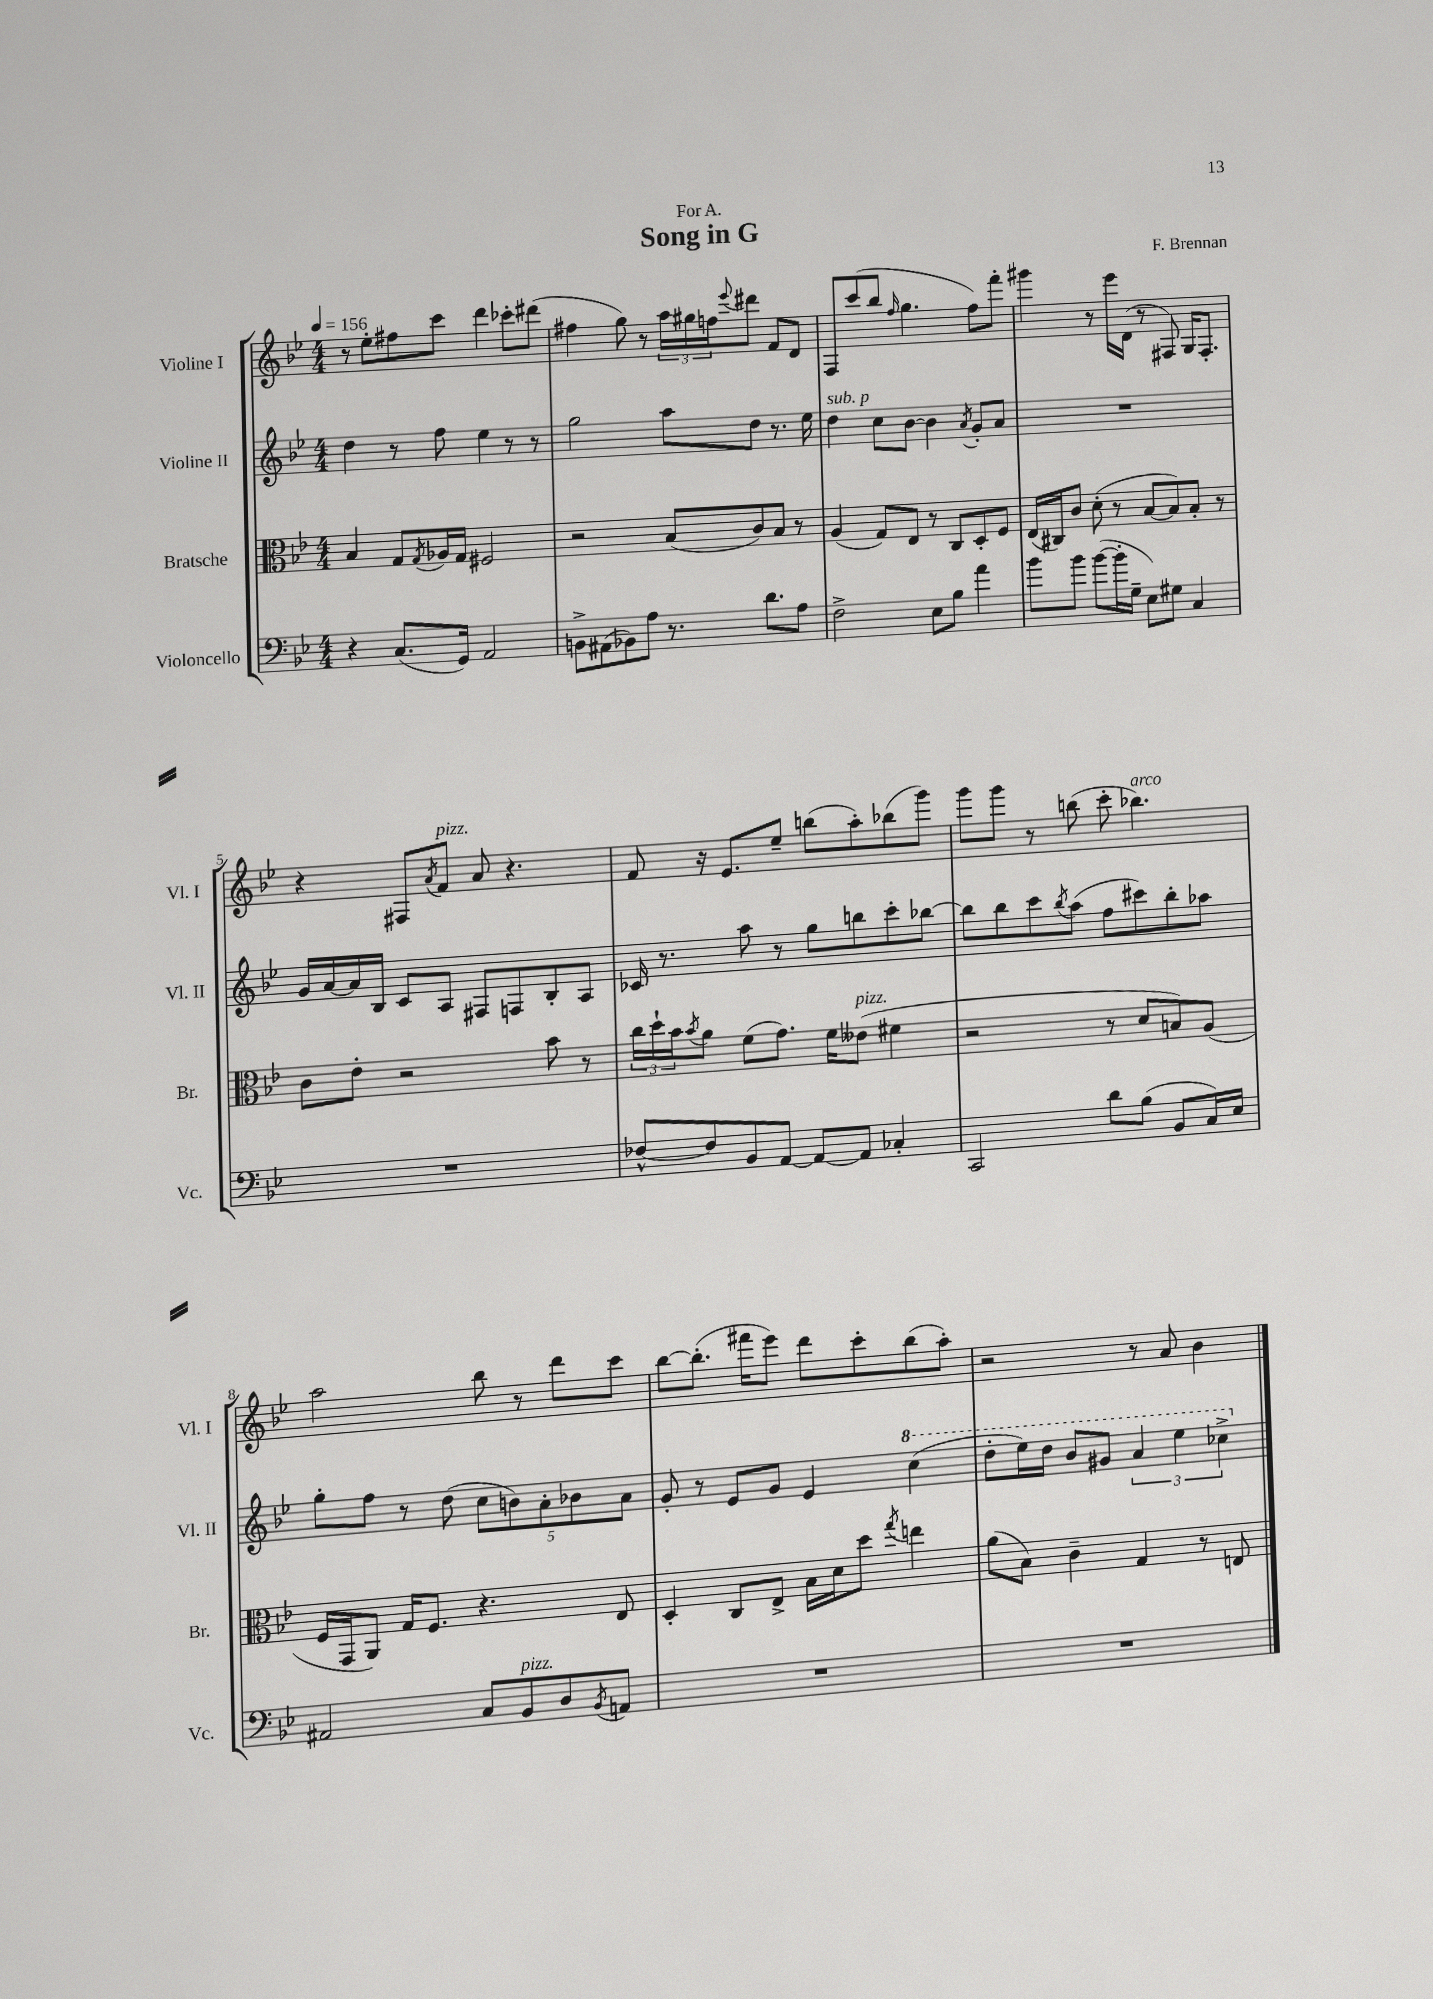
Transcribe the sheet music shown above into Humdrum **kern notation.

**kern	**kern	**kern	**kern
*staff4	*staff3	*staff2	*staff1
*clefF4	*clefC3	*clefG2	*clefG2
*k[b-e-]	*k[b-e-]	*k[b-e-]	*k[b-e-]
*M4/4	*M4/4	*M4/4	*M4/4
*MM156	*MM156	*MM156	*MM156
4r	4B-/	4dd\	8r
.	.	.	8ee-'\L
(8.C/L	8G/L	8r	8ff#\
.	8qG/	.	.
.	16A-/L	8ff\	8ccc\J
16GG/Jk)	16G/JJ	.	.
2AA/	2F#/	4ee-\	4ddd\
.	.	8r	8ccc-'\L
.	.	8r	(8ddd#\J
=	=	=	=
8BB^\L	2r	2gg\	4ff#\
(8AA#\	.	.	.
8BB-\)	.	.	8gg\)
8A\J	.	.	8r
8.r	(8B-/L	8aa\L	24aa\LL
.	.	.	24gg#\
.	.	.	24ff\J
.	.	.	8qqeee-/
.	8c/)	8dd\J	8ddd#\J
8.d\L	.	.	.
.	8B-/J	8.r	8f/L
8A\J	8r	.	8d/J
.	.	16ee-\	.
=	=	=	=
2F^\	(4A/	4dd\	8F/L
.	.	.	(8ccc/
.	8G/L)	8cc\L	8bb-/J
.	.	.	16qqff/
.	8E-/J	[8b-\J	4.gg\
8E-\L	8r	4b-\]	.
8B-\J	8C/L	.	.
.	.	8qa/	.
4a\	8D'/	8g'/L	8ff\L)
.	8F/J	8a/J	8fff'\J
=	=	=	=
8b-\L	(16E-/LL	1r	4ggg#\
.	16C#/J)	.	.
8b-\J	8c/J	.	.
([8b-\L	(8d'\	.	8r
16b-'\]L	8r	.	16eee-\LL
16G~\JJ	.	.	(16d\JJ
8E-\L)	[8B-/L	.	8r
8G#\J	8B-/])	.	8F#/)
4C/	8B-'/J	.	16G/LK
.	.	.	8.F#'/J
.	8r	.	.
=	=	=	=
1r	8c\L	16g/LL	4r
.	.	[16a/	.
.	8e-'\J	16a/]	.
.	.	16B-/JJ	.
.	2r	8c/L	8F#/L
.	.	.	8qa/
.	.	8A/J	8f/J
.	.	8F#/L	8a/
.	.	8F/	4.r
.	8b-\	8B-'/	.
.	8r	8A/J	.
=	=	=	=
[8F-^^/L	24cc\LL	16c-/	8f/
.	24dd`\	.	.
.	.	8.r	.
.	24b-\J	.	.
.	8qb-/	.	.
8F-/]	8a\J	.	16r
.	.	.	8.e-/L
8BB-/	(8f\L	8aa\	.
[8AA/J	8.g\J)	8r	8ee-~/J
8AA/_L	.	8gg\L	(8bb\L
.	16f\LK	.	.
8AA/]J	(8e--\J	8bb\	8aa'\)
4C-'/	4f#\	8ccc'\	(8bb-\
.	.	[8bb-\J	8ggg\J)
=	=	=	=
2CC/	2r	8bb-\]L	8ggg\L
.	.	8bb-\	8ggg\J
.	.	8ccc\	8r
.	.	8qbb-/	.
.	.	(8aa\J	(8bb\
8d\L	8r	8ff\L	8ccc'\
(8B-\J	8d/L	8ccc#\)	4.bb-\)
8BB-/L	8B/)	8bb-'\	.
16C/L)	(8A/J	8aa-\J	.
16E-/JJ	.	.	.
=	=	=	=
2AA#/	16F/LL	8gg'\L	2aa\
.	16GG/J	.	.
.	8AA/J)	8ff\J	.
.	16G/LK	8r	.
.	8.F/J	.	.
.	.	(8dd\	.
8C/L	4.r	10cc\L	8bb-\
.	.	10b\)	.
8BB-/	.	.	8r
.	.	10a'\	.
8D/	.	.	8ddd\L
.	.	10b-\	.
8qBB-/	.	.	.
8AA/J	8E-/	.	8ccc\J
.	.	10a\J	.
=	=	=	=
1r	4D'/	8g'/	[8bb-\L
.	.	8r	(8.bb-'\]J
.	8C/L	8e-/L	.
.	.	.	16fff#\LK
.	8E-^/J	8g/J	8eee-\J)
.	16B-\LL	4e-/	8ddd\L
.	16d\J	.	.
.	8dd\J	.	8ccc'\
.	8qgg/	.	.
.	4ee\	(4ccc\	(8bb-\
.	.	.	8aa'\J)
=	=	=	=
1r	(8a\L	8ddd'\L	2r
.	8B-\J)	16eee-\L)	.
.	.	16ddd\JJ	.
.	4c~\	8bb-/L	.
.	.	8gg#/J	.
.	4G/	6aa/	8r
.	.	.	8a/
.	.	6eee-\	.
.	8r	.	4b-\
.	.	6ccc-^\	.
.	8E/	.	.
==	==	==	==
*-	*-	*-	*-
